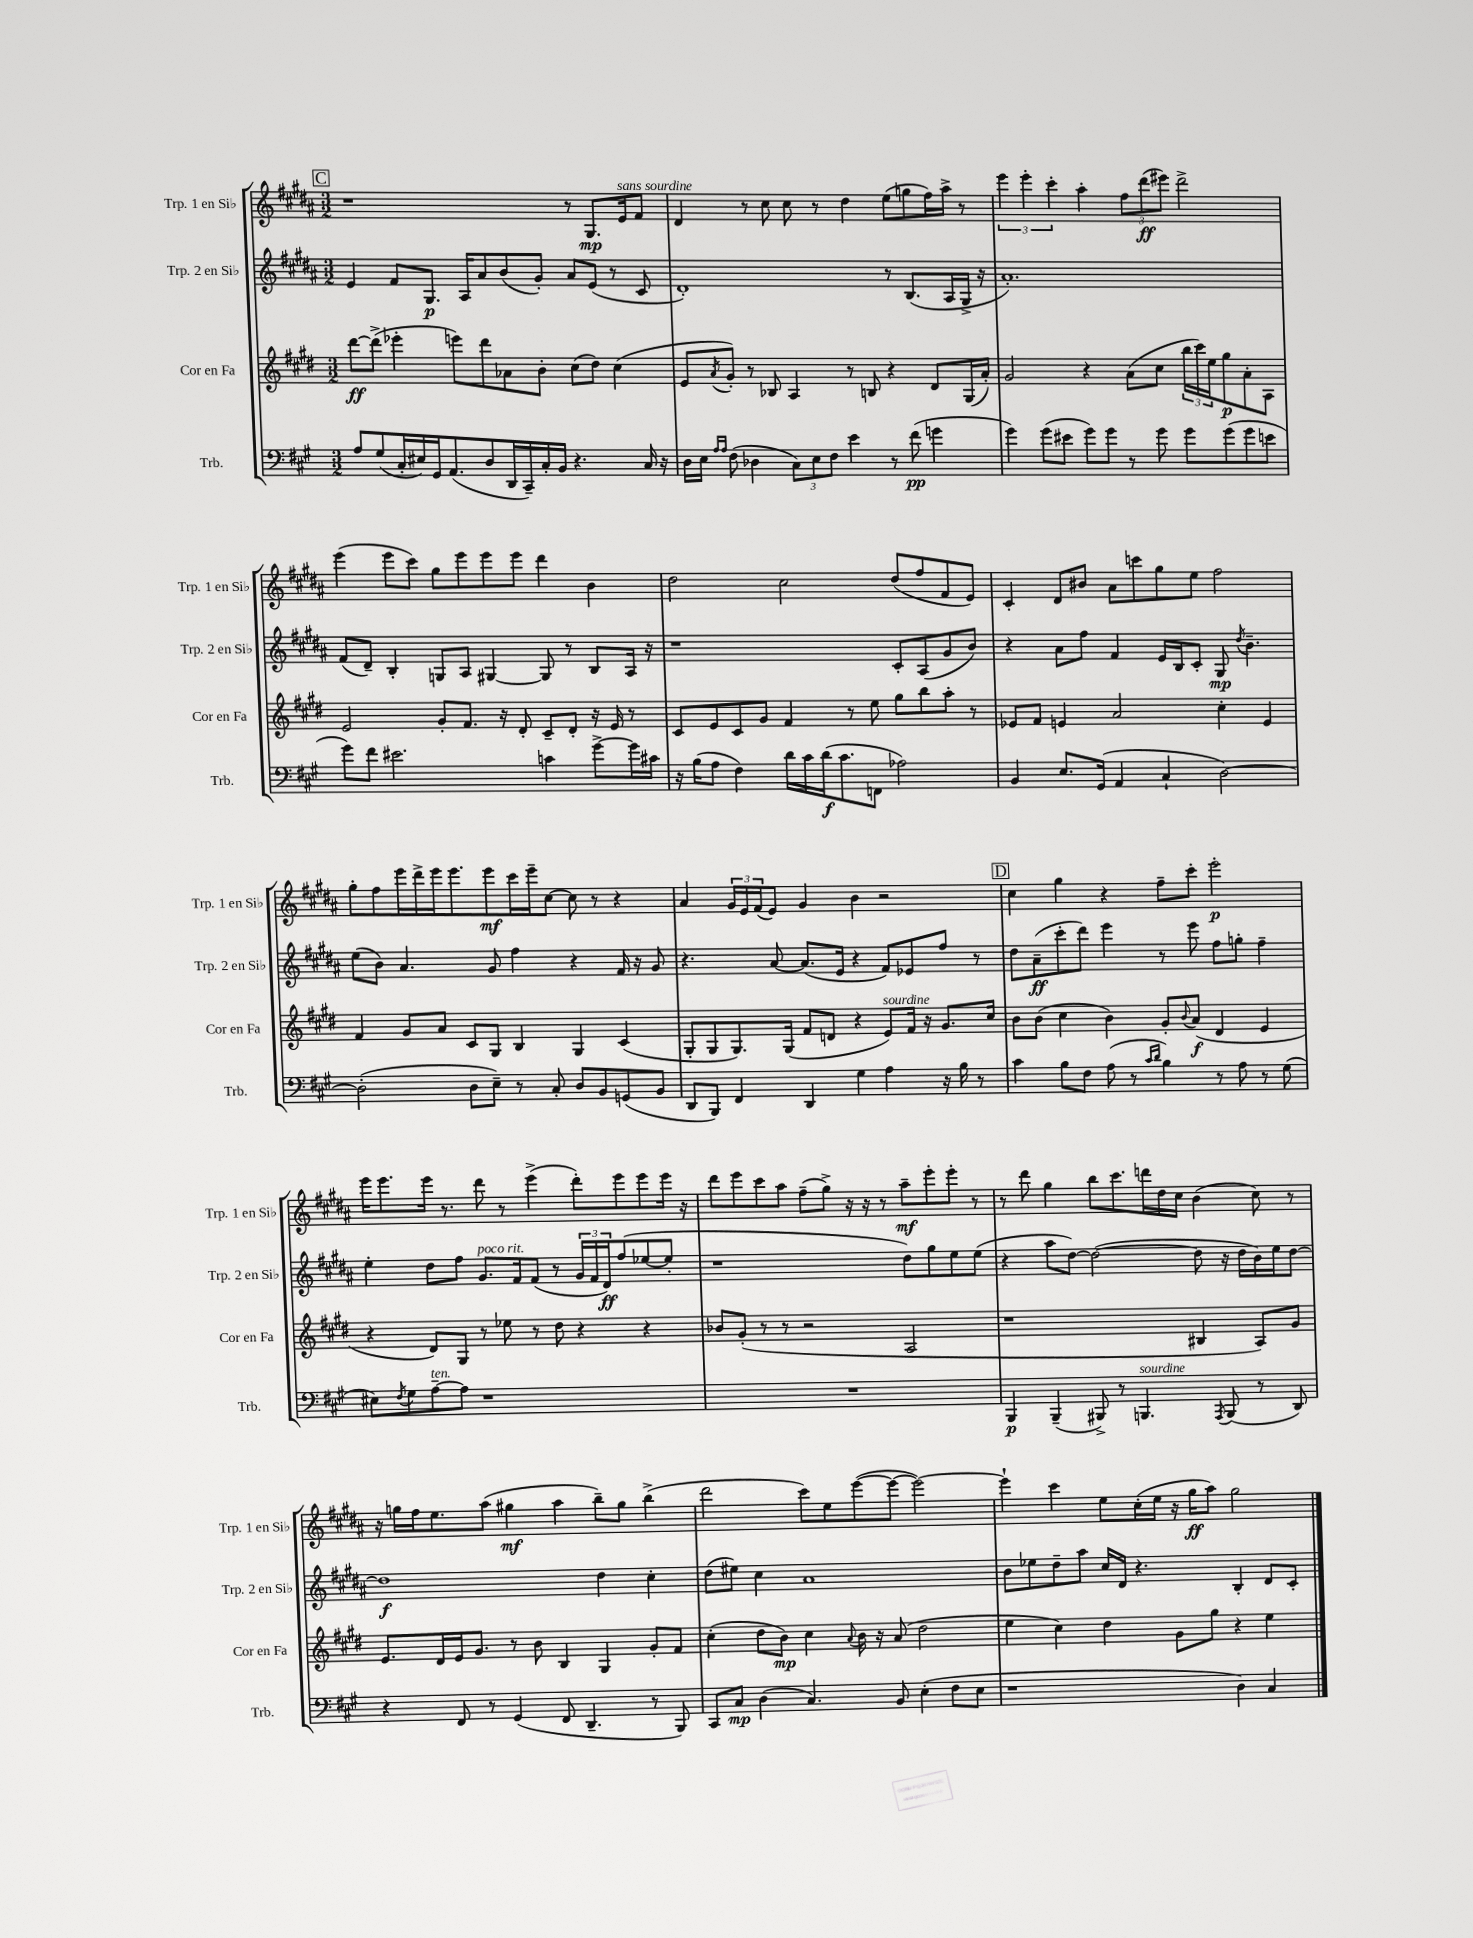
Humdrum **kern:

**kern	**dynam	**kern	**dynam	**kern	**dynam	**kern	**dynam
*part4	*part4	*part3	*part3	*part2	*part2	*part1	*part1
*staff4	*staff4	*staff3	*staff3	*staff2	*staff2	*staff1	*staff1
*I"Trb.	*	*I"Cor en Fa	*	*I"Trp. 2 en Si♭	*	*I"Trp. 1 en Si♭	*
*I'Trb.	*	*I'Cor en Fa	*	*I'Trp. 2 en Si♭	*	*I'Trp. 1 en Si♭	*
*clefF4	*	*clefG2	*	*clefG2	*	*clefG2	*
*k[f#c#g#]	*	*k[f#c#g#d#]	*	*k[f#c#g#d#a#]	*	*k[f#c#g#d#a#]	*
*M3/2	*	*M3/2	*	*M3/2	*	*M3/2	*
!!LO:REH:place=s1:t=C
=21	=21	=21	=21	=21	=21	=21	=21
8A/L	.	[8ddd#\L	ff	4e/	.	1r	.
(8G#/	.	(8ddd#^\J]	.	.	.	.	.
16C#'/L	.	4eee-X'\	.	8f#/L	.	.	.
16E#X/)	.	.	.	.	.	.	.
16GG#/J	.	.	.	8.G#/J	p	.	.
(8.AA/	.	.	.	.	.	.	.
.	.	8eeen\L)	.	.	.	.	.
.	.	.	.	16A#/KL	.	.	.
8D/	.	8ddd#\	.	8a#/	.	.	.
16DD/L	.	8a-X\	.	(8b/	.	.	.
16CC#~/)	.	.	.	.	.	.	.
16C#'/	.	8b'\J	.	8g#'/J)	.	.	.
16BB/JJ	.	.	.	.	.	.	.
4.r	.	(8cc#\L	.	8a#/L	.	8r	.
.	.	8dd#\J)	.	(8e/J	.	8.G#/L	mp
.	.	(4cc#\	.	8r	.	.	.
!	!	!	!	!	!	!LO:TX:a:i:t=sans sourdine	!
.	.	.	.	.	.	16e/k	.
16C#/	.	.	.	8c#/	.	8f#/J	.
16r	.	.	.	.	.	.	.
=22	=22	=22	=22	=22	=22	=22	=22
16D\LL	.	8e/L	.	1d#')	.	4d#/	.
16E\JJ	.	.	.	.	.	.	.
16qqA/LL	.	.	.	.	.	.	.
16qqA/JJ	.	8qa/	.	.	.	.	.
(8F#\	.	8g#'/J)	.	.	.	.	.
4D-X\	.	8r	.	.	.	8r	.
.	.	8B-X/	.	.	.	8cc#\	.
12C#\L)	.	4A/	.	.	.	8cc#\	.
12E\	.	.	.	.	.	.	.
.	.	.	.	.	.	8r	.
12F#\J	.	.	.	.	.	.	.
4e\	.	8r	.	.	.	4dd#\	.
.	.	8Bn/	.	.	.	.	.
8r	.	4r	.	8r	.	(8ee\L	.
(8f#\	pp	.	.	(8.B/L	.	8ggn\	.
4gn\	.	8d#/L	.	.	.	16ff#\L)	.
.	.	.	.	16A#/L	.	16aa#^\JJ	.
.	.	(16G#/L	.	16G#^/JJ	.	8r	.
.	.	16a'/JJ)	.	16r	.	.	.
=23	=23	=23	=23	=23	=23	=23	=23
4g#\)	.	2g#/	.	1.a#')	.	6eee\	.
.	.	.	.	.	.	6eee'\	.
(8g#\L	.	.	.	.	.	.	.
.	.	.	.	.	.	6ccc#'\	.
8e#X\J	.	.	.	.	.	.	.
8g#\L)	.	4r	.	.	.	4aa#'\	.
8g#\J	.	.	.	.	.	.	.
8r	.	(8a\L	.	.	.	12ff#\L	.
.	.	.	.	.	.	(12ddd#\	ff
8g#\	.	8cc#\J	.	.	.	.	.
.	.	.	.	.	.	12eee#X\J)	.
8g#\L	.	24bb\LL	.	.	.	2ddd#^\	.
.	.	24ccc#\)	.	.	.	.	.
.	.	24ee\J	.	.	.	.	.
(8g#\	.	8gg#\	p	.	.	.	.
8g#\	.	8a'\	.	.	.	.	.
8en\J	.	8A\J	.	.	.	.	.
!!LO:LB:g=z
=24	=24	=24	=24	=24	=24	=24	=24
8g#\L)	.	2e/	.	(8f#/L	.	(4eee\	.
8f#\J	.	.	.	8d#~/J)	.	.	.
2.e#X\	.	.	.	4B'/	.	8eee\L	.
.	.	.	.	.	.	8ccc#\J)	.
.	.	8g#'/L	.	8Gn/L	.	8gg#\L	.
.	.	8.f#/J	.	8A#/J	.	8eee\	.
.	.	.	.	[4G#X/	.	8eee\	.
.	.	16r	.	.	.	.	.
.	.	8d#'/	.	.	.	8eee\J	.
4cn\	.	8c#~/L	.	8G#/]	.	4ddd#\	.
.	.	8d#'/J	.	8r	.	.	.
[8g#^\L	.	16r	.	8B/L	.	4b\	.
.	.	16e/	.	.	.	.	.
16g#\L]	.	8r	.	16A#/Jk	.	.	.
16c#X\JJ	.	.	.	16r	.	.	.
=25	=25	=25	=25	=25	=25	=25	=25
16r	.	8c#/L	.	1r	.	2dd#\	.
(16B\KL	.	.	.	.	.	.	.
8A\J	.	8e/	.	.	.	.	.
4F#\)	.	8c#/	.	.	.	.	.
.	.	8g#/J	.	.	.	.	.
16d\LL	.	4f#/	.	.	.	2cc#\	.
16c#\	.	.	.	.	.	.	.
(16d\J	f	.	.	.	.	.	.
8.c#\	.	.	.	.	.	.	.
.	.	8r	.	.	.	.	.
8FFn\J	.	8ee\	.	.	.	.	.
2A-X\)	.	8gg#\L	.	8c#'/L	.	(8dd#/L	.
.	.	8bb\	.	(8A#/	.	8ff#/	.
.	.	8aa'\J	.	8g#/	.	8f#/	.
.	.	8r	.	8b/J)	.	8e/J)	.
=26	=26	=26	=26	=26	=26	=26	=26
4BB/	.	8e-X/L	.	4r	.	4c#'/	.
.	.	8f#/J	.	.	.	.	.
8.E/L	.	4en/	.	8a#\L	.	8d#/L	.
.	.	.	.	8ff#\J	.	8b#X/J	.
(16GG#/Jk	.	.	.	.	.	.	.
4AA/	.	2a/	.	4f#/	.	8a#\L	.
.	.	.	.	.	.	8cccn\	.
4C#`/	.	.	.	16e/LL	.	8gg#\	.
.	.	.	.	16B/J	.	.	.
.	.	.	.	8c#'/J	.	8ee\J	.
[2D\)	.	4cc#'\	.	8G#/	mp	2ff#\	.
.	.	.	.	8qdd#/	.	.	.
.	.	.	.	4.b~\	.	.	.
.	.	4e/	.	.	.	.	.
!!LO:LB:g=z
=27	=27	=27	=27	=27	=27	=27	=27
(2D'\]	.	4f#/	.	(8ee\L	.	8gg#'\L	.
.	.	.	.	8b\J)	.	8ff#\	.
.	.	8g#/L	.	4.a#/	.	16eee\L	.
.	.	.	.	.	.	16ddd#^\	.
.	.	8a/J	.	.	.	16eee\J	.
.	.	.	.	.	.	8.eee\	.
8D\L	.	8c#/L	.	.	.	.	.
8E~\J)	.	8G#/J	.	8g#/	.	8eee\	mf
8r	.	4B/	.	4ff#\	.	16ccc#\L	.
.	.	.	.	.	.	16eee~\J	.
8C#'/	.	.	.	.	.	[8cc#\J	.
8D/L	.	4G#/	.	4r	.	8cc#\]	.
8BB/	.	.	.	.	.	8r	.
(8GGn/	.	(4c#/	.	16f#/	.	4r	.
.	.	.	.	16r	.	.	.
8BB/J	.	.	.	8g#/	.	.	.
=28	=28	=28	=28	=28	=28	=28	=28
8DD/L	.	8G#'/L	.	4.r	.	4a#/	.
8BBB/J)	.	8G#/	.	.	.	.	.
4FF#/	.	8.G#/)	.	.	.	24g#/LL	.
.	.	.	.	.	.	24e/	.
.	.	.	.	.	.	(24f#/J	.
.	.	.	.	[8a#/	.	8e/J)	.
.	.	(16G#/Jk	.	.	.	.	.
4DD/	.	8f#/L	.	(8.a#/L]	.	4g#/	.
.	.	8dn/J	.	.	.	.	.
.	.	.	.	16e/Jk	.	.	.
4G#\	.	4r	.	4r	.	4b\	.
!	!	!LO:TX:a:i:t=sourdine	!	!	!	!	!
4A\	.	8e/L)	.	8f#/L)	.	2r	.
.	.	16f#/Jk	.	8e-X/	.	.	.
.	.	16r	.	.	.	.	.
16r	.	8.g#/L	.	8ff#/J	.	.	.
16B\	.	.	.	.	.	.	.
8r	.	.	.	8r	.	.	.
.	.	16cc#/Jk	.	.	.	.	.
!!LO:REH:place=s1:t=D
=29	=29	=29	=29	=29	=29	=29	=29
4c#\	.	8b\L	.	8dd#\L	.	4cc#\	.
.	.	(8b\J	.	(8a#~\	ff	.	.
8B\L	.	4cc#\	.	8ccc#'\	.	4gg#\	.
8F#\J	.	.	.	8ddd#\J)	.	.	.
(8A\	.	4b\)	.	4eee\	.	4r	.
8r	.	.	.	.	.	.	.
16qqc#/LL	.	.	.	.	.	.	.
16qqd/JJ	.	.	.	.	.	.	.
4B\)	.	8g#'/L	.	8r	.	8ff#~\L	.
.	.	8qqb/	.	.	.	.	.
.	.	(8a/J	f	8eee\	.	8ccc#'\J	.
8r	.	4d#/	.	8ff#\L	.	2eee'\	p
8A\	.	.	.	8ggn'\J	.	.	.
8r	.	4e/	.	4ff#~\	.	.	.
(8G#\	.	.	.	.	.	.	.
!!LO:LB:g=z
=30	=30	=30	=30	=30	=30	=30	=30
8E#X\L)	.	4r	.	4ee'\	.	16eee\KL	.
.	.	.	.	.	.	8.eee\	.
8qF#/	.	.	.	.	.	.	.
8G#\	.	.	.	.	.	.	.
!LO:TX:a:i:t=ten.	!	!	!	!	!	!	!
[8A~\	.	8d#/L)	.	8dd#\L	.	16eee\Jk	.
.	.	.	.	.	.	8.r	.
8A\J]	.	8G#/J	.	8ff#\J	.	.	.
!	!	!	!	!LO:TX:a:i:t=poco rit.	!	!	!
1r	.	8r	.	8.g#/L	.	8ddd#\	.
.	.	8ee-X\	.	.	.	8r	.
.	.	.	.	16f#/k	.	.	.
.	.	8r	.	(8f#/J	.	(4eee^\	.
.	.	8dd#\	.	8r	.	.	.
.	.	4r	.	24g#/LL	.	8ddd#'\L)	.
.	.	.	.	24f#/	.	.	.
.	.	.	.	24d#/J)	ff	.	.
.	.	.	.	(8ff#/	.	8eee\	.
.	.	4r	.	[8ee-X/	.	8eee\	.
.	.	.	.	8ee-'/J]	.	16eee\Jk	.
.	.	.	.	.	.	16r	.
=31	=31	=31	=31	=31	=31	=31	=31
1.r	.	8b-X/L	.	1r	.	8ddd#\L	.
.	.	(8g#'/J	.	.	.	8eee\	.
.	.	8r	.	.	.	8ccc#\	.
.	.	8r	.	.	.	8aa#\J	.
.	.	2r	.	.	.	(8ff#~\L	.
.	.	.	.	.	.	8gg#^\J)	.
.	.	.	.	.	.	16r	.
.	.	.	.	.	.	16r	.
.	.	.	.	.	.	8r	.
.	.	2A/	.	8dd#\L)	.	8aa#~\L	mf
.	.	.	.	8gg#\	.	8eee'\	.
.	.	.	.	8ee\	.	8eee'\J	.
.	.	.	.	(8ee\J	.	8r	.
=32	=32	=32	=32	=32	=32	=32	=32
4BBB/	p	1r	.	4r	.	8r	.
.	.	.	.	.	.	8ddd#\	.
(4BBB~/	.	.	.	8aa#\L	.	4gg#\	.
.	.	.	.	[8dd#\J)	.	.	.
8BBB#X^/)	.	.	.	(2dd#\_	.	8bb\L	.
8r	.	.	.	.	.	8.ccc#\	.
!LO:TX:a:i:t=sourdine	!	!	!	!	!	!	!
4.BBBn/	.	.	.	.	.	.	.
.	.	.	.	.	.	16dddn\L	.
.	.	.	.	.	.	16dd#\	.
.	.	.	.	.	.	16cc#\JJ	.
.	.	4B#X/	.	8dd#\]	.	(4b\	.
8qAAA/	.	.	.	.	.	.	.
(8BBB/	.	.	.	16r	.	.	.
.	.	.	.	16dd#\LL	.	.	.
8r	.	8A/L)	.	16b\)	.	8cc#\)	.
.	.	.	.	16ee\J	.	.	.
8DD/)	.	8g#/J	.	[8dd#\J	.	8r	.
!!LO:LB:g=z
=33	=33	=33	=33	=33	=33	=33	=33
4r	.	8.e/L	.	1dd#]	f	16r	.
.	.	.	.	.	.	16ggn\LL	.
.	.	.	.	.	.	16ff#\J	.
.	.	16d#/L	.	.	.	8.ee\	.
8FF#/	.	16e/J	.	.	.	.	.
.	.	8.g#/J	.	.	.	.	.
8r	.	.	.	.	.	(8aa#\J	.
(4GG#/	.	8r	.	.	.	4gg#X\	mf
.	.	8b\	.	.	.	.	.
8FF#/	.	4B/	.	.	.	4aa#\	.
4.DD~/	.	.	.	.	.	.	.
.	.	4G#/	.	4dd#\	.	8bb~\L)	.
.	.	.	.	.	.	8gg#\J	.
8r	.	8g#'/L	.	4cc#'\	.	(4bb^\	.
8BBB/)	.	8f#/J	.	.	.	.	.
=34	=34	=34	=34	=34	=34	=34	=34
8CC#/L	.	(4cc#'\	.	(8dd#\L	.	2ddd#\	.
8C#/J	mp	.	.	8ee#X\J)	.	.	.
(4D\	.	8dd#\L	.	4cc#\	.	.	.
.	.	8b\J)	mp	.	.	.	.
4.C#/)	.	4cc#\	.	1a#	.	8ccc#\L)	.
.	.	.	.	.	.	8ee\	.
.	.	8qqa/	.	.	.	.	.
.	.	16b\	.	.	.	([8eee\	.
.	.	16r	.	.	.	.	.
8BB/	.	(8a/	.	.	.	8eee\J_	.
(4E'\	.	2dd#\	.	.	.	2eee\_)	.
8F#\L	.	.	.	.	.	.	.
8E\J	.	.	.	.	.	.	.
=35	=35	=35	=35	=35	=35	=35	=35
1r	.	4ee\	.	8b\L	.	4eee`\]	.
.	.	.	.	8ee-X\	.	.	.
.	.	4cc#\)	.	8dd#~\	.	4ccc#\	.
.	.	.	.	8aa#\J	.	.	.
.	.	4dd#\	.	16cc#/LL	.	8ee\L	.
.	.	.	.	16d#/JJ	.	.	.
.	.	.	.	4.r	.	(16cc#'\L	.
.	.	.	.	.	.	16ee\JJ	.
.	.	8g#\L	.	.	.	16r	.
.	.	.	.	.	.	16gg#\KL	ff
.	.	8gg#\J	.	.	.	8aa#\J)	.
4D\)	.	4r	.	4B'/	.	2gg#\	.
4C#/	.	4ee\	.	8d#/L	.	.	.
.	.	.	.	8c#'/J	.	.	.
==	==	==	==	==	==	==	==
*-	*-	*-	*-	*-	*-	*-	*-
